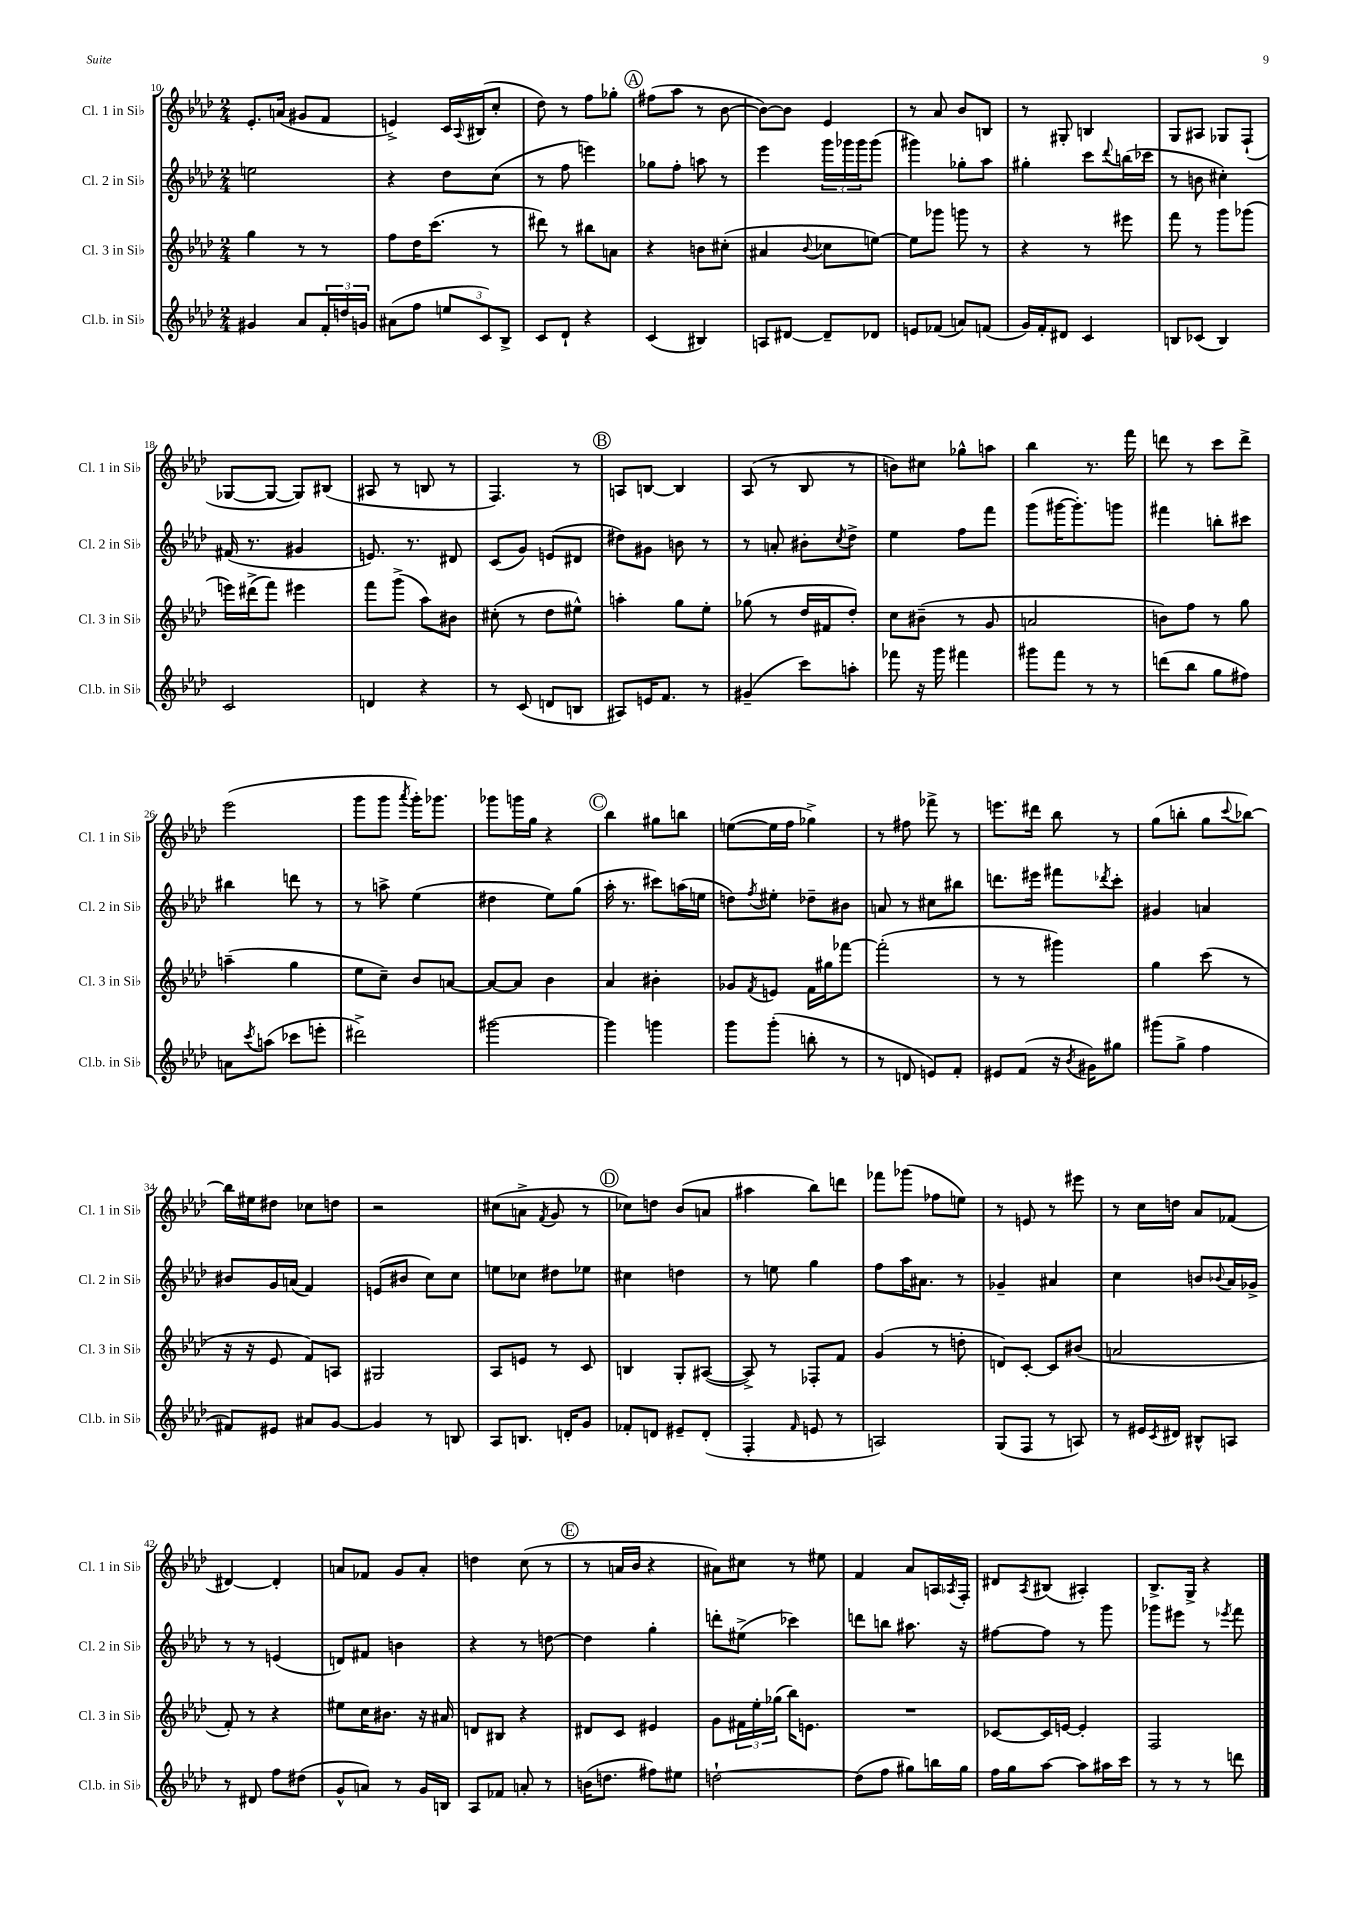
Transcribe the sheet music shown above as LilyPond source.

<<
\new StaffGroup <<
\new Staff = "s0" \with { instrumentName = "Cl. 1 in Sib" shortInstrumentName = "Cl. 1 in Sib" } {
    \clef treble \key aes \major \numericTimeSignature \time 2/4
    ees'8.-. a'16( gis'8 f'8 |
    e'4->) c'16 \appoggiatura { aes8 } bis16( c''8-. |
    des''8) r8 f''8 ges''8-. |
    \mark \markup { \circle "A" } fis''8( aes''8 r8 bes'8~ |
    bes'8~) bes'8 ees'4 |
    r8 aes'8 bes'8 b8 |
    r8 gis8-. b4 |
    g8 ais8 ges8 f8-!( |
    ges8~ ges8~ ges8) bis8( |
    ais8 r8 b8 r8 |
    f4.) r8 |
    \mark \markup { \circle "B" } a8 b8~ b4 |
    aes8( r8 bes8 r8 |
    b'8) cis''8 ges''8-^ a''8 |
    bes''4 r8. f'''16 |
    d'''8 r8 c'''8 d'''8-> |
    ees'''2( |
    g'''8 g'''8 \acciaccatura { aes'''8 } g'''16-.) ges'''8. |
    ges'''8 g'''16 g''16 r4 |
    \mark \markup { \circle "C" } bes''4 gis''8 b''8 |
    e''8~( e''16 f''16 ges''4->) |
    r8 fis''8 fes'''8-> r8 |
    e'''8. dis'''16 bes''8 r8 |
    g''8( b''8-. g''8 \appoggiatura { c'''8 } bes''8~) |
    bes''16 eis''16 dis''8 ces''8 d''8 |
    r2 |
    cis''8( a'8-> \acciaccatura { f'8 } g'8 r8 |
    \mark \markup { \circle "D" } ces''8) d''8 bes'8( a'8 |
    ais''4 bes''8) d'''8 |
    fes'''8 ges'''8( fes''8 e''8) |
    r8 e'8 r8 eis'''8 |
    r8 c''16 d''16 aes'8 fes'8( |
    dis'4~) dis'4-. |
    a'8 fes'8 g'8 a'8-. |
    d''4 c''8( r8 |
    \mark \markup { \circle "E" } r8 a'16 bes'16 r4 |
    ais'8) cis''8 r8 eis''8 |
    f'4 aes'8 a16 \acciaccatura { aes8 } f16-. |
    dis'8 \acciaccatura { aes8 } bis8( ais4-.) |
    bes8.-> g16-> r4 \bar "|." |
}
\new Staff = "s1" \with { instrumentName = "Cl. 2 in Sib" shortInstrumentName = "Cl. 2 in Sib" } {
    \clef treble \key aes \major \numericTimeSignature \time 2/4
    e''2 |
    r4 des''8 c''8( |
    r8 f''8 e'''4) |
    \mark \markup { \circle "A" } ges''8 f''8-. a''8 r8 |
    ees'''4 \tuplet 3/2 { g'''16 ges'''16 ges'''16 } ges'''8( |
    gis'''4) ges''8-. aes''8 |
    gis''4-. c'''8 \appoggiatura { des'''8 } b''16( ces'''16 |
    r8 b'8 cis''4-.) |
    fis'16( r8. gis'4 |
    e'8.) r8. dis'8 |
    c'8( g'8) e'8( dis'8 |
    \mark \markup { \circle "B" } dis''8) gis'8 b'8 r8 |
    r8 a'8-. bis'8-. \acciaccatura { c''8 } des''8-> |
    ees''4 f''8 f'''8 |
    g'''8( gis'''16~ gis'''8.-.) g'''8 |
    fis'''4 b''8-. cis'''8 |
    bis''4 d'''8 r8 |
    r8 a''8-> ees''4( |
    dis''4 ees''8) g''8( |
    \mark \markup { \circle "C" } aes''16-. r8. cis'''8) a''16( e''16 |
    d''8) \acciaccatura { f''8 } eis''8-. des''8-- bis'8 |
    a'8 r8 cis''8 bis''8 |
    d'''8. eis'''16 fis'''8 \acciaccatura { des'''8 } c'''8-. |
    gis'4 a'4 |
    bis'8 g'16 a'16( f'4) |
    e'8( bis'8 c''8) c''8 |
    e''8 ces''8 dis''8 ees''8 |
    \mark \markup { \circle "D" } cis''4 d''4 |
    r8 e''8 g''4 |
    f''8 aes''16 ais'8. r8 |
    ges'4-- ais'4 |
    c''4 b'8 \appoggiatura { bes'8 } aes'16 ges'16-> |
    r8 r8 e'4( |
    d'8) fis'8 b'4 |
    r4 r8 d''8~ |
    \mark \markup { \circle "E" } d''4 g''4-. |
    d'''8-. eis''8->( ces'''4) |
    d'''8 b''8 ais''8. r16 |
    fis''8~ fis''8 r8 g'''8 |
    ges'''8 eis'''8 r8 \acciaccatura { ees'''8 } f'''8 \bar "|." |
}
\new Staff = "s2" \with { instrumentName = "Cl. 3 in Sib" shortInstrumentName = "Cl. 3 in Sib" } {
    \clef treble \key aes \major \numericTimeSignature \time 2/4
    g''4 r8 r8 |
    f''8 des''16 c'''8.( r8 |
    dis'''8) r8 bis''8 a'8 |
    \mark \markup { \circle "A" } r4 b'8 cis''8-.( |
    ais'4 \appoggiatura { bes'8 } ces''8 e''8~) |
    e''8 ges'''8 g'''8 r8 |
    r4 r8 eis'''8 |
    f'''8 r8 g'''8 ges'''8( |
    e'''16) dis'''16->( f'''8) eis'''4 |
    f'''8 g'''8->( aes''8) bis'8 |
    cis''8-.( r8 des''8 eis''8-^) |
    \mark \markup { \circle "B" } a''4-. g''8 ees''8-. |
    ges''8( r8 des''16 fis'16 des''8-.) |
    c''8 bis'8--( r8 g'8 |
    a'2 |
    b'8) f''8 r8 g''8 |
    a''4--( g''4 |
    ees''8 c''8--) bes'8 a'8~ |
    a'8~ a'8 bes'4 |
    \mark \markup { \circle "C" } aes'4 bis'4-. |
    ges'8 \acciaccatura { f'8 } e'8 f'16 gis''16 fes'''8~ |
    fes'''2-.( |
    r8 r8 gis'''4) |
    g''4 c'''8( r8 |
    r16 r16 ees'8 f'8) a8 |
    gis2 |
    aes8 e'8 r8 c'8 |
    \mark \markup { \circle "D" } b4 g8-. ais8~( |
    ais8->) r8 fes8-. f'8 |
    g'4( r8 d''8-. |
    d'8) c'8~-. c'8 bis'8( |
    a'2 |
    f'8-.) r8 r4 |
    eis''8 c''16 bis'8. r16 ais'16 |
    d'8 bis8 r4 |
    \mark \markup { \circle "E" } dis'8 c'8 eis'4 |
    g'8 \tuplet 3/2 { fis'16 ees''16-. ges''16( } bes''16) e'8. |
    R2 |
    ces'8~ ces'16 e'16~ e'4-. |
    f2 \bar "|." |
}
\new Staff = "s3" \with { instrumentName = "Cl.b. in Sib" shortInstrumentName = "Cl.b. in Sib" } {
    \clef treble \key aes \major \numericTimeSignature \time 2/4
    gis'4 aes'8 \tuplet 3/2 { f'16-. d''16 g'16 } |
    ais'8( f''8 \tuplet 3/2 { e''8 c'8) bes8-> } |
    c'8 des'8-! r4 |
    \mark \markup { \circle "A" } c'4( bis4) |
    a8 dis'8~ dis'8-- des'8 |
    e'8 fes'8( a'8) f'8( |
    g'16) f'16-. dis'8 c'4 |
    b8 ces'8( b4) |
    c'2 |
    d'4 r4 |
    r8 c'8( d'8 b8 |
    \mark \markup { \circle "B" } ais8) e'16 f'8. r8 |
    gis'4--( c'''8) a''8-. |
    fes'''8 r16 g'''16 fis'''4 |
    gis'''8 f'''8 r8 r8 |
    d'''8( bes''8 g''8 fis''8) |
    a'8 \acciaccatura { c'''8 } a''8( ces'''8 e'''8-. |
    dis'''2->) |
    gis'''2~ |
    \mark \markup { \circle "C" } gis'''4 g'''4 |
    g'''8 g'''8-.( b''8-. r8 |
    r8 d'8 e'8) f'8-. |
    eis'8 f'8( r16 \acciaccatura { bes'8 } gis'16) gis''8 |
    gis'''8( g''8-> f''4 |
    fis'8) eis'8 ais'8 g'8~ |
    g'4 r8 b8 |
    aes8 b8. d'16-. g'8 |
    \mark \markup { \circle "D" } fes'8-. d'8 eis'8-- d'8-.( |
    f4-. \grace { f'16 } e'8 r8 |
    a2) |
    g8( f8 r8 a8) |
    r8 eis'16 \acciaccatura { c'8 } dis'16 bis8-^ a8 |
    r8 dis'8 f''8 dis''8( |
    g'8-^ a'8) r8 g'16 b16 |
    aes8 fes'8 a'8-. r8 |
    \mark \markup { \circle "E" } b'16( d''8. fis''8) eis''8 |
    d''2~-! |
    d''8( f''8 gis''8) b''16 gis''16 |
    f''16 g''16 aes''8~ aes''8 ais''16 c'''16 |
    r8 r8 r8 d'''8 \bar "|." |
}
>>
>>
\layout { \context { \Score currentBarNumber = #10 } }
